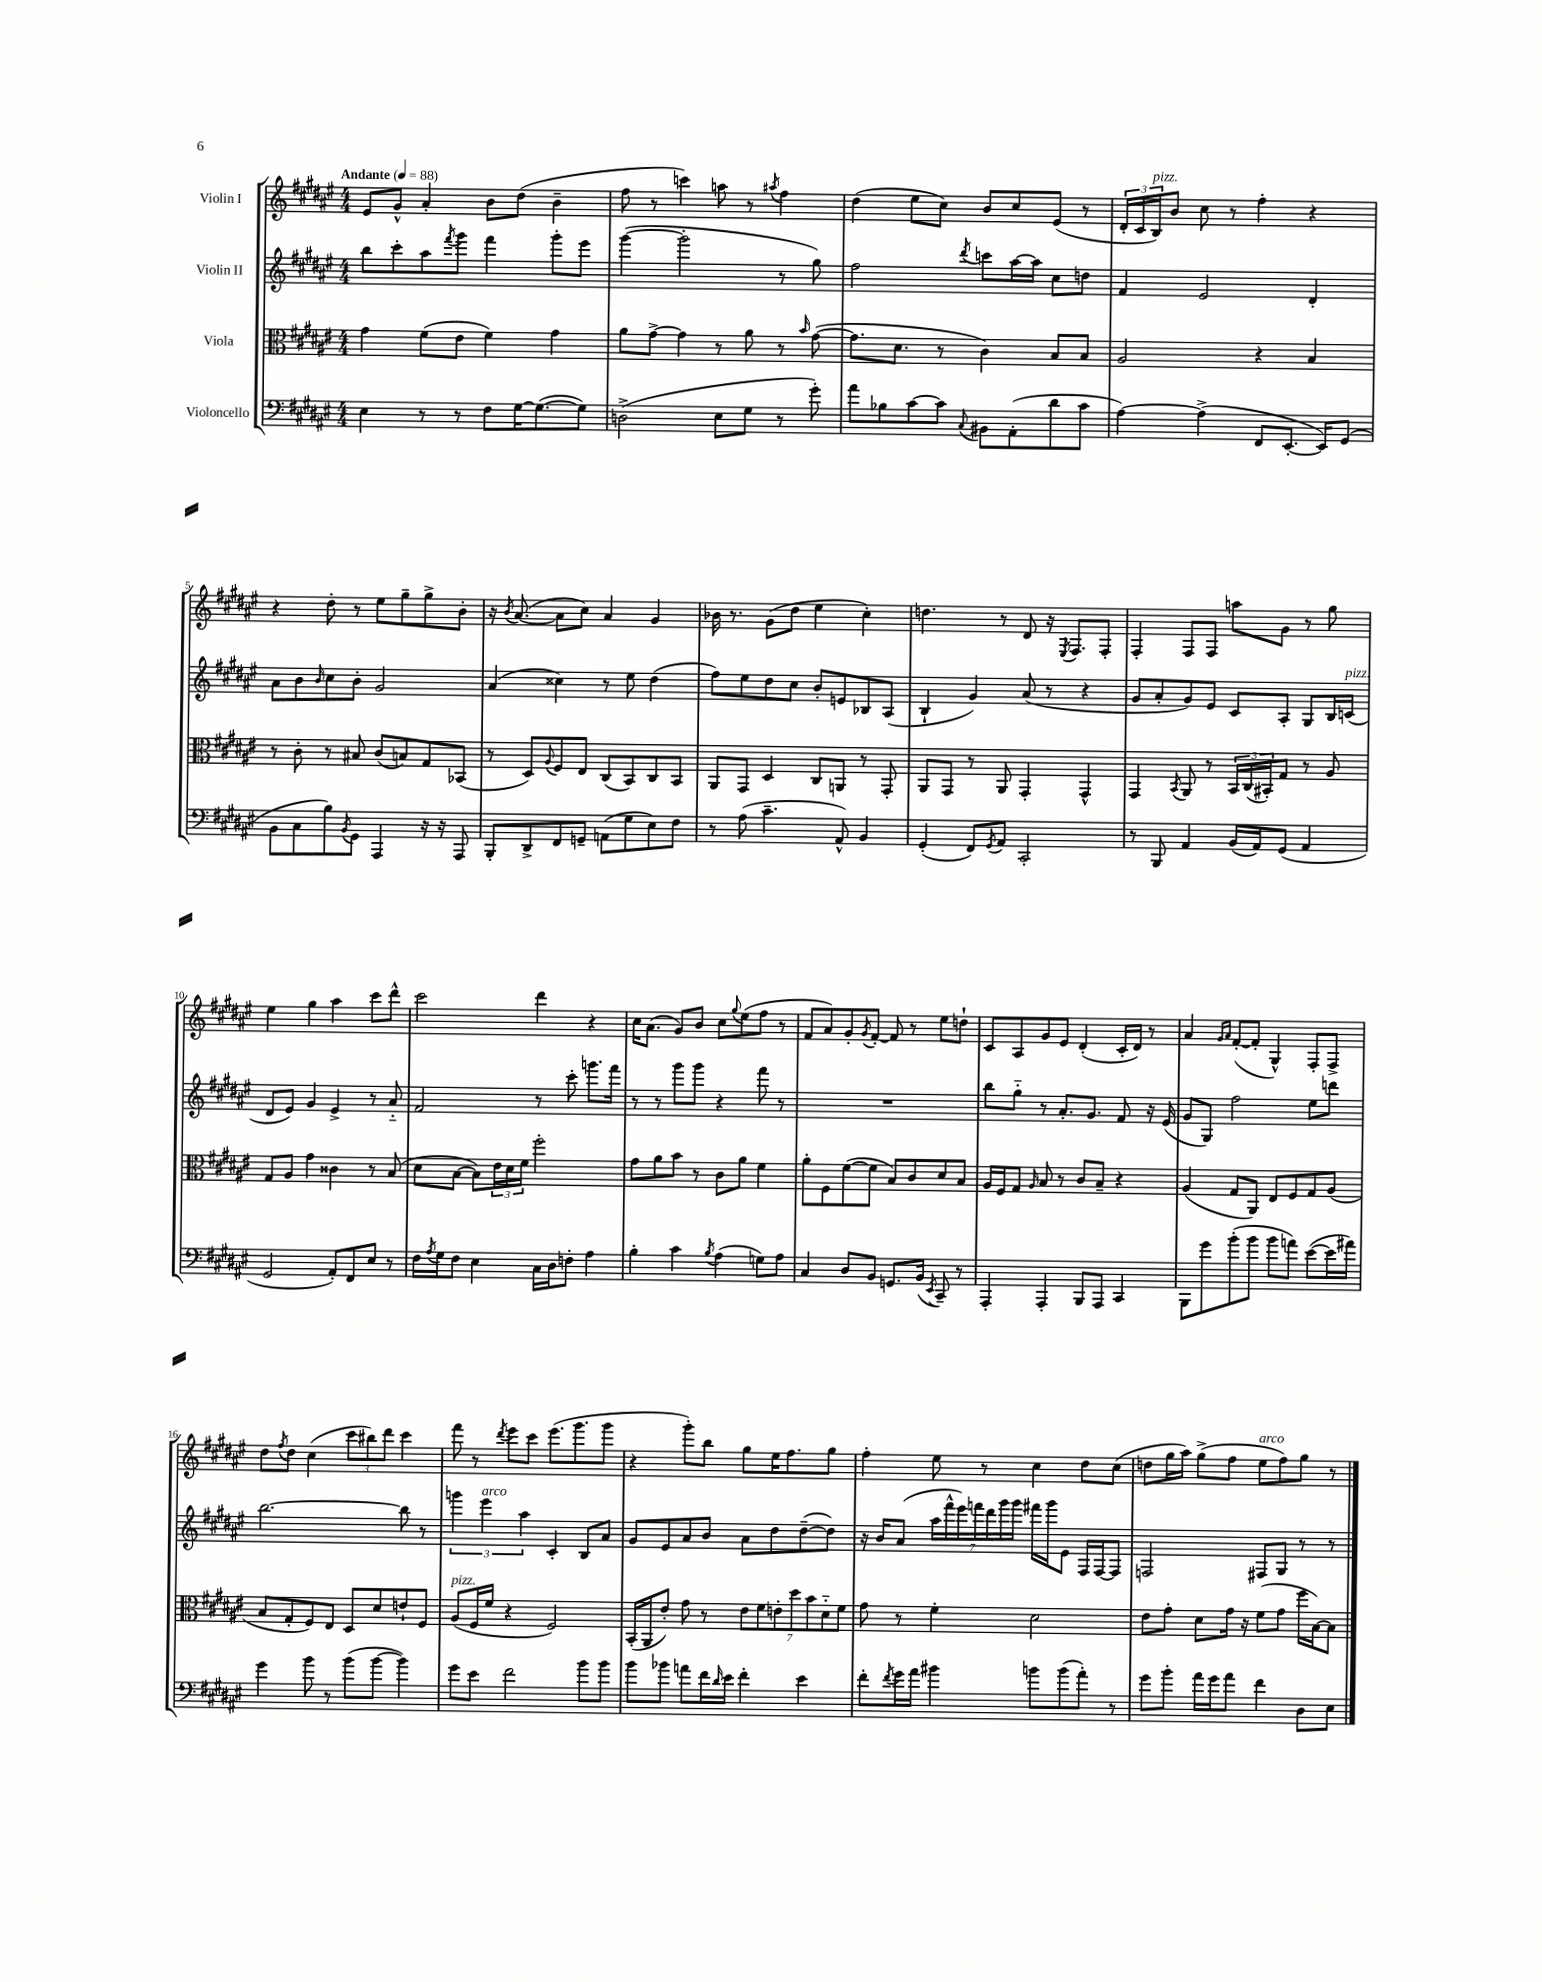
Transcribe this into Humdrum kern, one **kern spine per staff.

**kern	**kern	**kern	**kern
*part4	*part3	*part2	*part1
*staff4	*staff3	*staff2	*staff1
*I"Violoncello	*I"Viola	*I"Violin II	*I"Violin I
*clefF4	*clefC3	*clefG2	*clefG2
*k[f#c#g#d#a#e#]	*k[f#c#g#d#a#e#]	*k[f#c#g#d#a#e#]	*k[f#c#g#d#a#e#]
*M4/4	*M4/4	*M4/4	*M4/4
*MM88	*MM88	*MM88	*MM88
=1	=1	=1	=1
!	!	!	!LO:TX:a:B:t=Andante
4E#\	4g#\	8bb\L	8e#/L
.	.	8ccc#'\	8g#^^/J
8r	(8f#\L	8aa#\	4a#'/
.	.	8qfff#/	.
8r	8e#\J	8ggg#\J	.
8F#\L	4f#\)	4fff#\	8b\L
[16G#\K	.	.	(8dd#\J
(8.G#\_	.	.	.
.	4g#\	8ggg#'\L	4b~\
8G#\J])	.	8eee#\J	.
=2	=2	=2	=2
(2Dn^\	8a#\L	([4ggg#\	8ff#\
.	[8g#^\J	.	8r
.	4g#\]	2ggg#'\]	4cccn\)
8E#\L	8r	.	8aan\
8G#\J	8a#\	.	8r
.	.	.	8qaa#X/
8r	8r	8r	4ff#\
.	16qqb/	.	.
8g#'\)	([8g#\	8gg#\)	.
=3	=3	=3	=3
8a#\L	8.g#\L]	2ff#\	(4dd#\
8B-X\	.	.	.
.	8.d#\J	.	.
[8c#\	.	.	8ee#\L
8c#\J]	8r	.	8cc#\J)
8qqC#/	.	8qddd#/	.
8BB#X\L	4c#\)	8cccn\L	8b/L
(8AA#'\	.	[16aa#\L	8cc#/
.	.	16aa#\JJ]	.
8d#\	8B/L	8cc#\L	(8e#/J
8c#\J	8B/J	8ddn\J	8r
=4	=4	=4	=4
[4A#\)	2A#/	4f#/	24d#'/LL
.	.	.	24c#/
!	!	!	!LO:TX:a:i:t=pizz.
.	.	.	24B/J)
.	.	.	8b/J
(4A#^\]	.	2e#/	8cc#\
.	.	.	8r
8FF#/L	4r	.	4ff#'\
[8.EE#'/J	.	.	.
.	4B/	4d#'/	4r
16EE#/KL])	.	.	.
(8GG#/J	.	.	.
!!LO:LB:g=z
=5	=5	=5	=5
8BB\L	8r	8a#\L	4r
8C#\	8c#'\	8b\	.
.	.	16qqb/	.
8B\)	8r	8cc#\	8dd#'\
8qBB/	.	.	.
8GG#\J	8B#X/	8b'\J	8r
4AAA#/	(8c#/L	2g#/	8ee#\L
.	8Bn/)	.	8gg#~\
16r	8G#/	.	8gg#^\
16r	.	.	.
8AAA#/	(8BB-X/J	.	8b'\J
=6	=6	=6	=6
8BBB'/L	8r	(4a#/	16r
.	.	.	8qb/
.	.	.	([8.a#/
8DD#^/	8D#/L)	.	.
.	8qqA#/	.	.
8FF#/	8F#/	4cc##X\)	8a#\L]
8GGn~/J	8E#/J	.	8cc#\J)
(8AAn\L	(8C#/L	8r	4a#/
8G#\	8BB/)	8ee#\	.
8E#\)	8C#/	(4dd#\	4g#/
8F#\J	8BB/J	.	.
=7	=7	=7	=7
8r	8AA#/L	8ff#\L)	16b-X\
.	.	.	8.r
(8A#\	8GG#/J	8ee#\	.
4.c#~\	4D#/	8dd#\	(8g#\L
.	.	8cc#\J	8dd#\J
.	8C#/L	8b'/L	4ee#\
8AA#^^/)	8AAn/J	8en/	.
4BB/	8r	8B-X/	4cc#'\)
.	8GG#'/	(8A#/J	.
=8	=8	=8	=8
(4GG#'/	8AA#/L	4B`/	4.ddn\
.	8GG#/J	.	.
8FF#/L)	8r	4g#/)	.
8qGG#/	.	.	.
8AA#/J	8AA#/	.	8r
2CC#'/	4GG#'/	(8a#/	8d#/
.	.	8r	16r
.	.	.	8qE#/
.	.	.	8.F#/L
.	4GG#^^/	4r	.
.	.	.	8F#'/J
=9	=9	=9	=9
8r	4GG#/	8g#/L	4F#'/
8BBB/	.	8a#'/	.
.	8qBB/	.	.
4AA#/	8AA#/	8g#/)	8F#/L
.	8r	8e#/J	8F#/J
(16BB/LL	24BB/LL	8c#/L	8aan\L
.	(24C#/	.	.
16AA#/J)	.	.	.
.	24BB#X'/J)	.	.
(8GG#/J	8G#/J	8A#'/J	8g#\J
4AA#/	8r	8G#/L	8r
.	8A#/	16B/L	8gg#\
!	!	!LO:TX:a:i:t=pizz.	!
.	.	(16cn/JJ	.
!!LO:LB:g=z
=10	=10	=10	=10
2GG#/	8G#/L	8d#/L	4ee#\
.	8A#/J	8e#/J)	.
.	4g#\	4g#/	4gg#\
8AA#'/L)	4c##X\	4e#^/	4aa#\
8FF#/	.	.	.
8E#/J	8r	8r	8ccc#\L
8r	(8B/	8a#/	8ddd#^^\J
=11	=11	=11	=11
16F#\LL	8d#\L	2f#/	2ccc#\
8qA#/	.	.	.
16G#\J	.	.	.
8F#\J	[8B\J	.	.
4E#\	8B\L])	.	.
.	24e#\L	.	.
.	24d#\	.	.
.	24f#\JJ	.	.
16C#\LL	2ff#'\	8r	4ddd#\
16D#\J	.	.	.
8Fn'\J	.	8ccc#'\	.
4A#\	.	8.gggn\L	4r
.	.	16fff#\Jk	.
=12	=12	=12	=12
4B'\	8g#\L	8r	16cc#\KL
.	.	.	(8.a#\J
.	8a#\	8r	.
4c#\	8b\J	8ggg#\L	8g#/L)
.	8r	8ggg#\J	8b/J
8qB/	.	.	.
(4A#\	8c#\L	4r	8cc#\L
.	.	.	8qqgg#/
.	8a#\J	.	(8ee#\
8Gn\L)	4f#\	8fff#\	8ff#\J
8A#\J	.	8r	8r
=13	=13	=13	=13
4C#/	8a#'\L	1r	8f#/L
.	8F#\	.	8a#/)
8D#/L	([8f#\	.	8g#'/
.	.	.	8qg#/
8BB/J	8f#\J]	.	[8f#'/J
8.GGn/L	8B/L)	.	8f#/]
.	8c#/	.	8r
(16BB/Jk	.	.	.
8qEE#/	.	.	.
8CC#~/)	8d#/	.	8ee#\L
8r	8B/J	.	8ddn`\J
=14	=14	=14	=14
4AAA#'/	16A#/LL	8bb\L	8c#/L
.	16F#/J	.	.
.	8G#/J	8gg#\J	8A#/
.	16qqA#/	.	.
4AAA#'/	8B/	8r	8g#/
.	8r	8.a#'/L	8e#/J
8BBB/L	8c#/L	.	(4d#'/
.	.	8.g#/J	.
8AAA#/J	8B~/J	.	.
4CC#/	4r	8f#/	16c#'/LL
.	.	.	16d#/JJ)
.	.	16r	8r
.	.	(16e#/	.
=15	=15	=15	=15
8BBB\L	(4A#/	8g#/L	4a#/
8g#\	.	8G#/J)	.
.	.	.	16qqg#/LL
.	.	.	16qqa#/JJ
(8b'\	8G#/L	2ff#\	([8f#'/L
8b\J	8AA#/J)	.	8f#'/J]
8b\L	8E#/L	.	4G#^^/)
8an\J)	8F#/	.	.
([8e#\L	8G#/	8ee#\L	8F#'/L
16e#\L]	(8A#/J	8dddn\J	8F#^/J
16a#X\JJ)	.	.	.
!!LO:LB:g=z
=16	=16	=16	=16
4g#\	8B/L	[2.bb\	8dd#\L
.	.	.	8qff#/
.	8G#'/	.	8dd#\J
8b\	8F#/)	.	(4cc#\
8r	8E#/J	.	.
(8b\L	8D#/L	.	12ccc#\L
.	.	.	12bb#X\)
[8b\J	8d#/	.	.
.	.	.	12ddd#\J
4b\])	8en`/	8bb\]	4ccc#\
.	8F#/J	8r	.
=17	=17	=17	=17
!	!LO:TX:a:i:t=pizz.	!	!
8g#\L	(8A#/L	6gggn\	8fff#\
8e#\J	16F#/L	.	8r
!	!	!LO:TX:a:i:t=arco	!
.	.	6eee#\	.
.	16f#/JJ	.	.
.	.	.	8qddd#/
2f#\	4r	.	8eee#\L
.	.	6aa#\	.
.	.	.	8ccc#\J
.	2F#/)	4c#'/	(8.eee#\L
.	.	.	8.ggg#\
8b\L	.	8B/L	.
8b\J	.	8a#/J	8ggg#\J
=18	=18	=18	=18
8b\L	(16BB'/LL	8g#/L	4r
.	16AA#/J	.	.
8b-X\J	8e#'/J)	8e#/	.
8an\L	8g#\	8a#/	8ggg#'\L)
16f#\L	8r	8b/J	8bb\J
16qqd#/	.	.	.
16e#\JJ	.	.	.
4f#'\	14e#\L	8a#\L	8gg#\L
.	14f#\	.	.
.	.	8dd#\	16ee#\K
.	14en'\	.	.
.	.	.	8.ff#\
.	14dd#\	.	.
4e#\	.	([8dd#~\	.
.	14b\	.	.
.	14d#\	.	.
.	.	8dd#\J])	8gg#\J
.	14f#\J	.	.
=19	=19	=19	=19
8f#'\L	8g#\	16r	4ff#'\
.	.	16b/KL	.
8qf#/	.	.	.
16g#\L	8r	(8a#/J	.
16a#\JJ	.	.	.
4b#X\	4f#'\	28aa#\LL	8ee#\
.	.	28fff#^^\	.
.	.	28eee#\)	.
.	.	28fffn\	.
.	.	.	8r
.	.	28ddd#\	.
.	.	28ggg#\	.
.	.	28ggg#\JJ	.
8bn\L	2d#\	16fff#X\LL	4cc#\
.	.	16ggg#\J	.
(8b\	.	8e#\J	.
8a#'\J)	.	16F#/LL	8dd#\L
.	.	[16F#/J	.
8r	.	8F#/J]	(8cc#\J
=20	=20	=20	=20
8g#\L	8e#\L	2Fn/	8ddn\L
8b'\J	8g#'\J	.	16gg#\L
.	.	.	16aa#\JJ)
16a#\LL	8d#\L	.	(8gg#^\L
16g#\J	.	.	.
8a#\J	16g#\Jk	.	8ff#\J
.	16r	.	.
!	!	!	!LO:TX:a:i:t=arco
4f#\	(8f#\L	8F#X/L	8ee#\L
.	8g#\J	8G#/J	8ff#\)
8D#\L	16ff#\LL	8r	8gg#\J
.	[16B\J)	.	.
8E#\J	8B\J]	8r	8r
==	==	==	==
*-	*-	*-	*-
